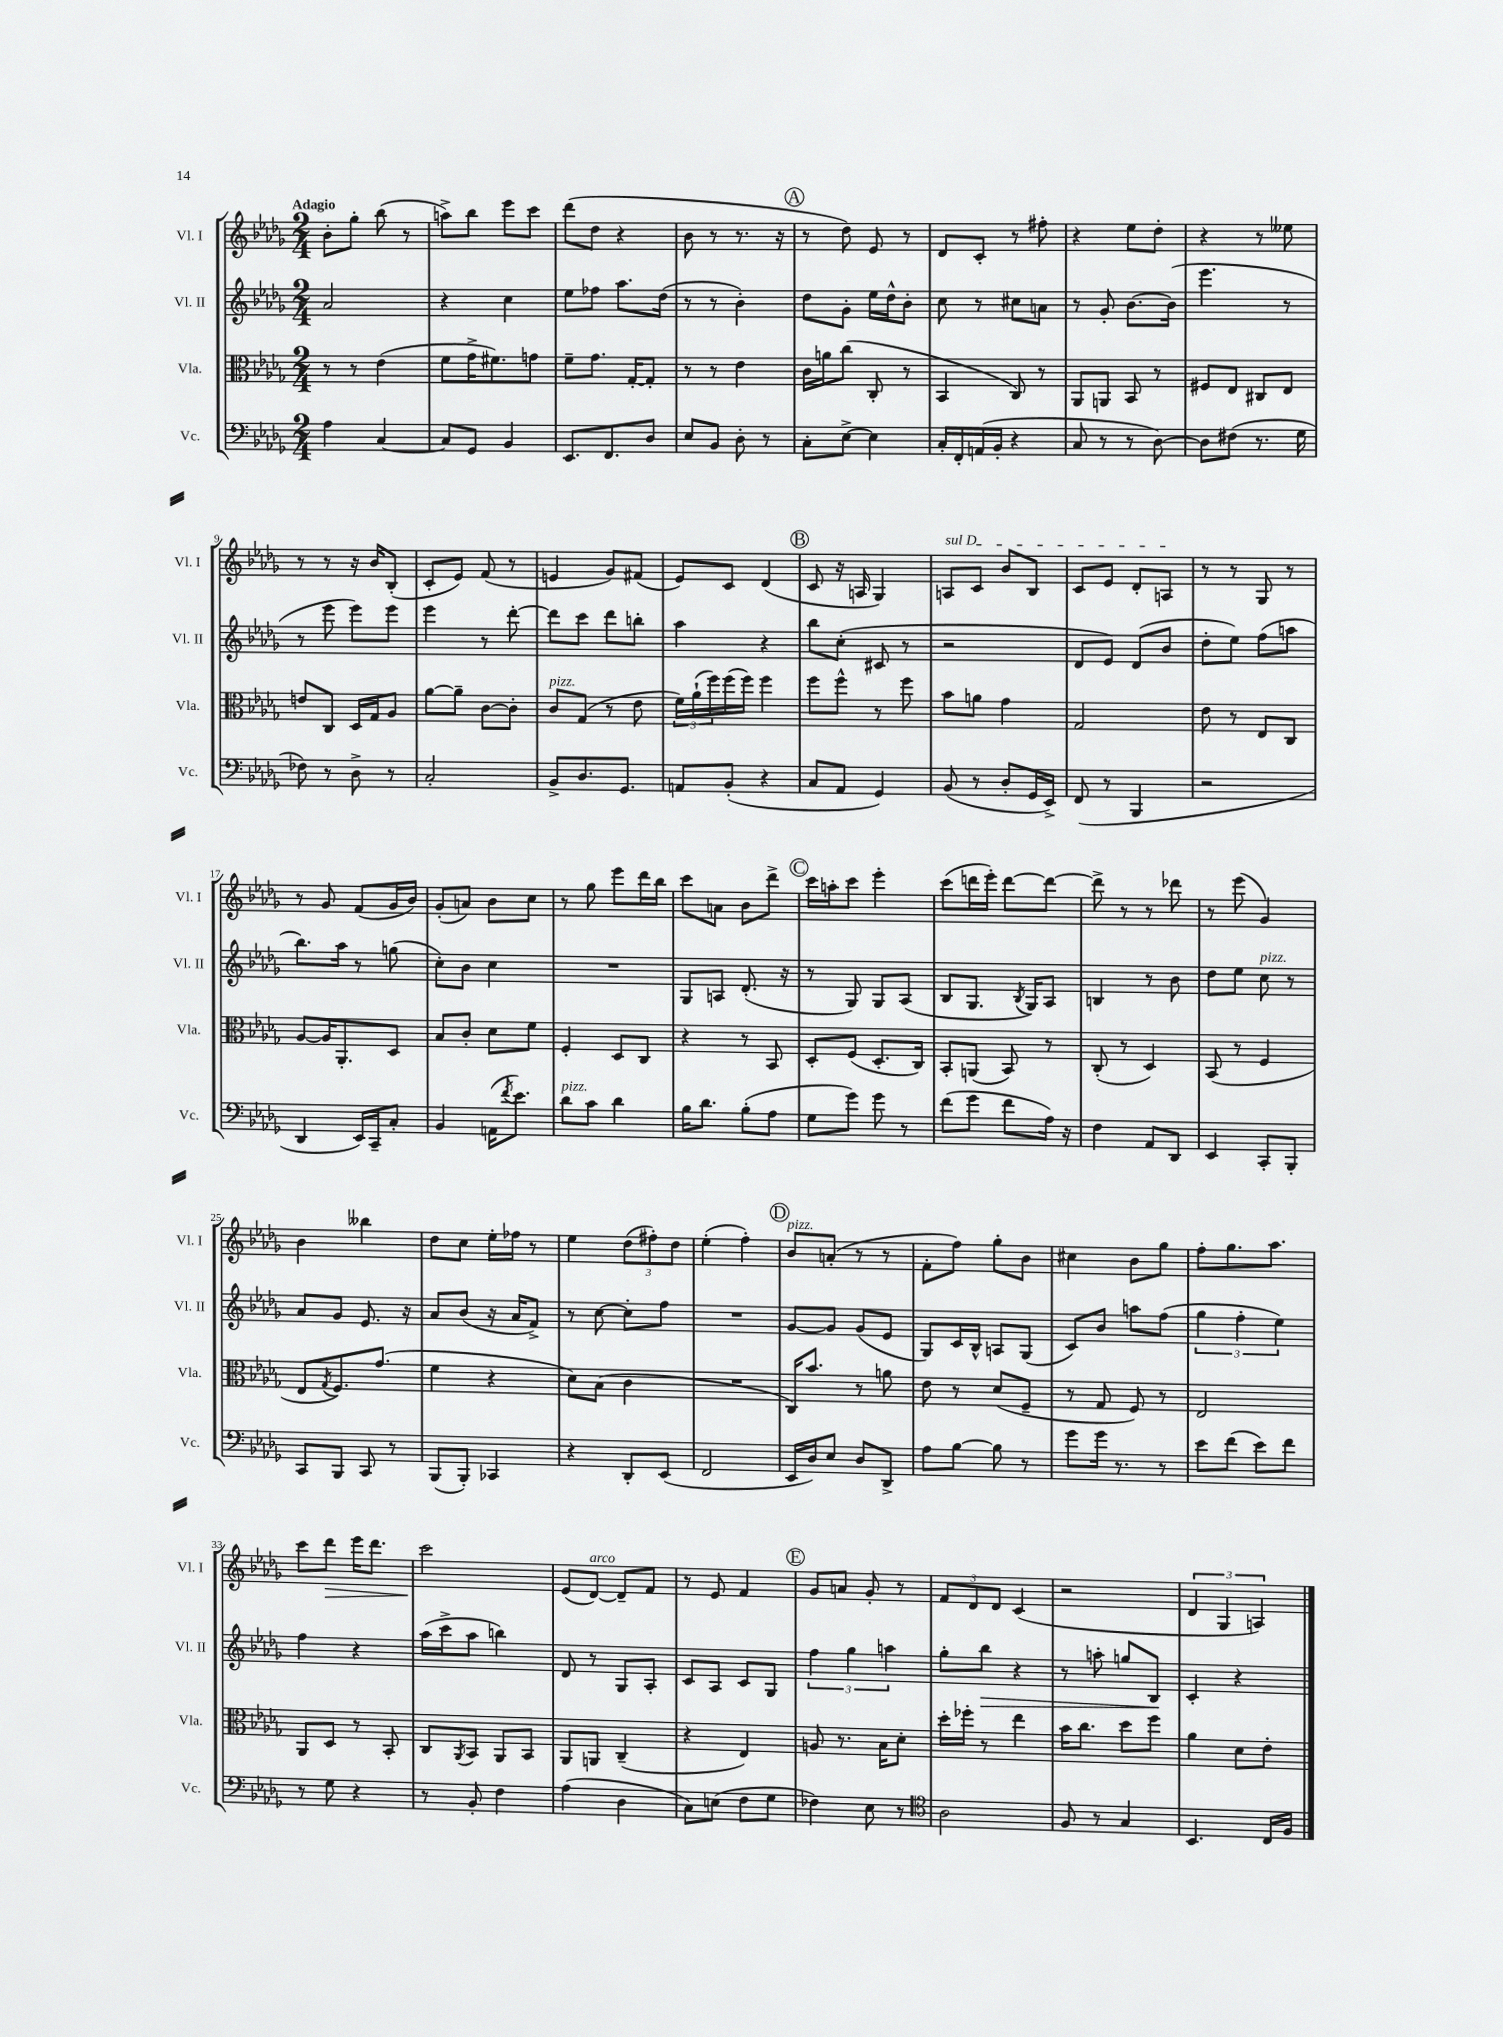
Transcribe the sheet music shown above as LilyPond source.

<<
\new StaffGroup <<
\new Staff = "s0" \with { instrumentName = "Vl. I" shortInstrumentName = "Vl. I" } {
    \clef treble \key des \major \numericTimeSignature \time 2/4 \tempo "Adagio"
    bes'8-. ges''8-. bes''8( r8 |
    a''8->) bes''8 ees'''8 c'''8 |
    des'''8( des''8 r4 |
    bes'8 r8 r8. r16 |
    \mark \markup { \circle "A" } r8 des''8) ees'8 r8 |
    des'8 c'8-. r8 fis''8-. |
    r4 ees''8 des''8-. |
    r4 r8 eeses''8 |
    r8 r8 r16 bes'16 bes8-.( |
    c'8-. ees'8) f'8( r8 |
    e'4 ges'8) fis'8( |
    ees'8) c'8 des'4( |
    \mark \markup { \circle "B" } c'8 r16 a16 ges4) |
    \once \override TextSpanner.bound-details.left.text = \markup { \italic "sul D" } a8\startTextSpan c'8 bes'8 bes8 |
    c'8 ees'8 des'8-. a8\stopTextSpan |
    r8 r8 ges8 r8 |
    r8 ges'8 f'8( ges'16 bes'16) |
    ges'8-.( a'8) bes'8 c''8 |
    r8 ges''8 ees'''8 des'''16 bes''16 |
    c'''8 a'8 bes'8 des'''8-> |
    \mark \markup { \circle "C" } c'''16 a''16-. c'''8 ees'''4-. |
    c'''8( d'''16 ees'''16-.) d'''8~ d'''8~ |
    d'''8-> r8 r8 des'''8 |
    r8 ees'''8( ges'4) |
    bes'4 beses''4 |
    des''8 c''8 ees''16-. fes''16 r8 |
    ees''4 \tuplet 3/2 { des''8( fis''8-.) des''8 } |
    ees''4-.( f''4-.) |
    \mark \markup { \circle "D" } bes'8^\markup { \italic "pizz." } a'8-.( r8 r8 |
    f'8-. f''8) ges''8-. bes'8 |
    cis''4 bes'8 ges''8 |
    f''8-. ges''8. aes''8. |
    c'''8 des'''8\> ees'''16 des'''8. |
    c'''2\! |
    ees'8( des'8~^\markup { \italic "arco" }) des'8-- f'8 |
    r8 ees'8 f'4 |
    \mark \markup { \circle "E" } ges'8 a'8 ges'8-. r8 |
    \tuplet 3/2 { f'8 des'8 des'8 } c'4( |
    r2 |
    \tuplet 3/2 { des'4 ges4 a4) } \bar "|." |
}
\new Staff = "s1" \with { instrumentName = "Vl. II" shortInstrumentName = "Vl. II" } {
    \clef treble \key des \major \numericTimeSignature \time 2/4
    aes'2 |
    r4 c''4 |
    ees''8 fes''8 aes''8. des''16( |
    r8 r8 bes'4-.) |
    \mark \markup { \circle "A" } des''8 ges'8-. ees''16 des''16-^ bes'8-. |
    c''8 r8 cis''8 a'8 |
    r8 ges'8-. bes'8.~ bes'16( |
    ees'''4. r8 |
    r8 ees'''8 ees'''8) ees'''8 |
    ees'''4 r8 des'''8~-. |
    des'''8 c'''8 des'''8 b''8-. |
    aes''4 r4 |
    \mark \markup { \circle "B" } bes''8 c''8-.( cis'8 r8 |
    r2 |
    des'8 ees'8) des'8( bes'8 |
    des''8-. ees''8) f''8( a''8 |
    bes''8.) aes''16 r8 g''8( |
    c''8-.) bes'8 c''4 |
    R2 |
    ges8 a8 des'8.-.( r16 |
    \mark \markup { \circle "C" } r8 ges8) ges8 aes8( |
    bes8 ges8. \acciaccatura { bes8 } ges16) aes8 |
    b4 r8 bes'8 |
    des''8 ees''8 c''8^\markup { \italic "pizz." } r8 |
    aes'8 ges'8 ees'8. r16 |
    aes'8 bes'8( r16 aes'16 f'8->) |
    r8 c''8~ c''8-. f''8 |
    R2 |
    \mark \markup { \circle "D" } ges'8~ ges'8 ges'8( ees'8 |
    ges8) c'16 bes16-^ a8 ges8( |
    c'8) bes'8 a''8 f''8( |
    \tuplet 3/2 { ges''4 f''4-. ees''4) } |
    f''4 r4 |
    aes''16( c'''16-> aes''8 b''4) |
    des'8 r8 ges8 aes8-. |
    c'8 aes8 c'8 ges8 |
    \mark \markup { \circle "E" } \tuplet 3/2 { f''4 ges''4 a''4 } |
    ges''8-. bes''8\> r4 |
    r8 a''8-. g''8 bes8\! |
    c'4-. r4 \bar "|." |
}
\new Staff = "s2" \with { instrumentName = "Vla." shortInstrumentName = "Vla." } {
    \clef alto \key des \major \numericTimeSignature \time 2/4
    r8 r8 ees'4( |
    f'8 ges'16-> fis'8.) g'8 |
    f'8-- ges'8. ges16~-. ges8-. |
    r8 r8 ees'4 |
    \mark \markup { \circle "A" } c'16 a'16 c''8( c8-. r8 |
    bes,4 c8) r8 |
    aes,8 a,8 bes,8 r8 |
    fis8 ees8 cis8 ees8 |
    e'8 c8 des16 ges16 aes8 |
    aes'8~ aes'8-- c'8~ c'8-. |
    c'8^\markup { \italic "pizz." } ges8( r8 ees'8 |
    \tuplet 3/2 { f'16) aes'16-!( f''16) } f''16( f''16) f''4 |
    \mark \markup { \circle "B" } f''8 f''8-^ r8 f''8 |
    bes'8 a'8 ges'4 |
    ges2 |
    ees'8 r8 ees8 c8 |
    aes8~ aes16 aes,8.-. des8 |
    bes8 c'8-. des'8 f'8 |
    f4-. des8 c8 |
    r4 r8 bes,8 |
    \mark \markup { \circle "C" } des8-. f8( des8.-. c16) |
    bes,8-. a,8( bes,8) r8 |
    c8-.( r8 des4) |
    bes,8( r8 f4 |
    ees8 \acciaccatura { ges8 } f8.) ges'8.( |
    f'4 r4 |
    des'8) bes8( c'4 |
    R2 |
    \mark \markup { \circle "D" } c16) bes'8. r8 a'8 |
    ees'8 r8 des'8( f8-- |
    r8 ges8 f8) r8 |
    ees2 |
    aes,8 des8 r8 bes,8-. |
    c8 \acciaccatura { aes,8 } bes,8 aes,8 bes,8 |
    aes,8 a,8 c4--( |
    r4 ees4) |
    \mark \markup { \circle "E" } a8 r8. bes16 des'8-. |
    des''16-. fes''16-. r8 ees''4 |
    bes'16 c''8. des''8 f''8 |
    aes'4 des'8 ees'8-. \bar "|." |
}
\new Staff = "s3" \with { instrumentName = "Vc." shortInstrumentName = "Vc." } {
    \clef bass \key des \major \numericTimeSignature \time 2/4
    aes4 c4~ |
    c8 ges,8 bes,4 |
    ees,8. f,8. des8 |
    ees8 bes,8 des8-. r8 |
    \mark \markup { \circle "A" } c8-. ees8~-> ees4 |
    c16-. f,16-. a,16( bes,16-. r4 |
    c8 r8 r8 des8~) |
    des8 fis8( r8. ges16 |
    fes8) r8 des8-> r8 |
    c2-. |
    bes,8-> des8. ges,8. |
    a,8 bes,8-.( r4 |
    \mark \markup { \circle "B" } c8 aes,8 ges,4) |
    bes,8( r8 des8-. ges,16 ees,16->) |
    f,8( r8 bes,,4 |
    r2 |
    des,4 ees,16) c,16-- c8-. |
    bes,4 a,16( \acciaccatura { f'8 } ees'8.) |
    des'8^\markup { \italic "pizz." } c'8 des'4 |
    bes16 des'8. bes8-.( aes8 |
    \mark \markup { \circle "C" } ges8 ges'8) ges'8 r8 |
    f'8( ges'8 f'8 aes16) r16 |
    f4 aes,8 des,8 |
    ees,4 c,8-. bes,,8-. |
    c,8 bes,,8 c,8 r8 |
    bes,,8( bes,,8-.) ces,4 |
    r4 des,8-. ees,8( |
    f,2 |
    \mark \markup { \circle "D" } ees,16 des16) ees8 des8 des,8-> |
    aes8 bes8~ bes8 r8 |
    ges'8 ges'16 r8. r8 |
    ees'8 f'8( ees'8) f'8 |
    r8 ges8 r4 |
    r8 bes,8-. f4 |
    aes4( des4 |
    c8) e8( f8 ges8 |
    \mark \markup { \circle "E" } fes4) ees8 r8 |
    \clef tenor aes2 |
    f8 r8 ges4 |
    bes,4. c16 f16 \bar "|." |
}
>>
>>
